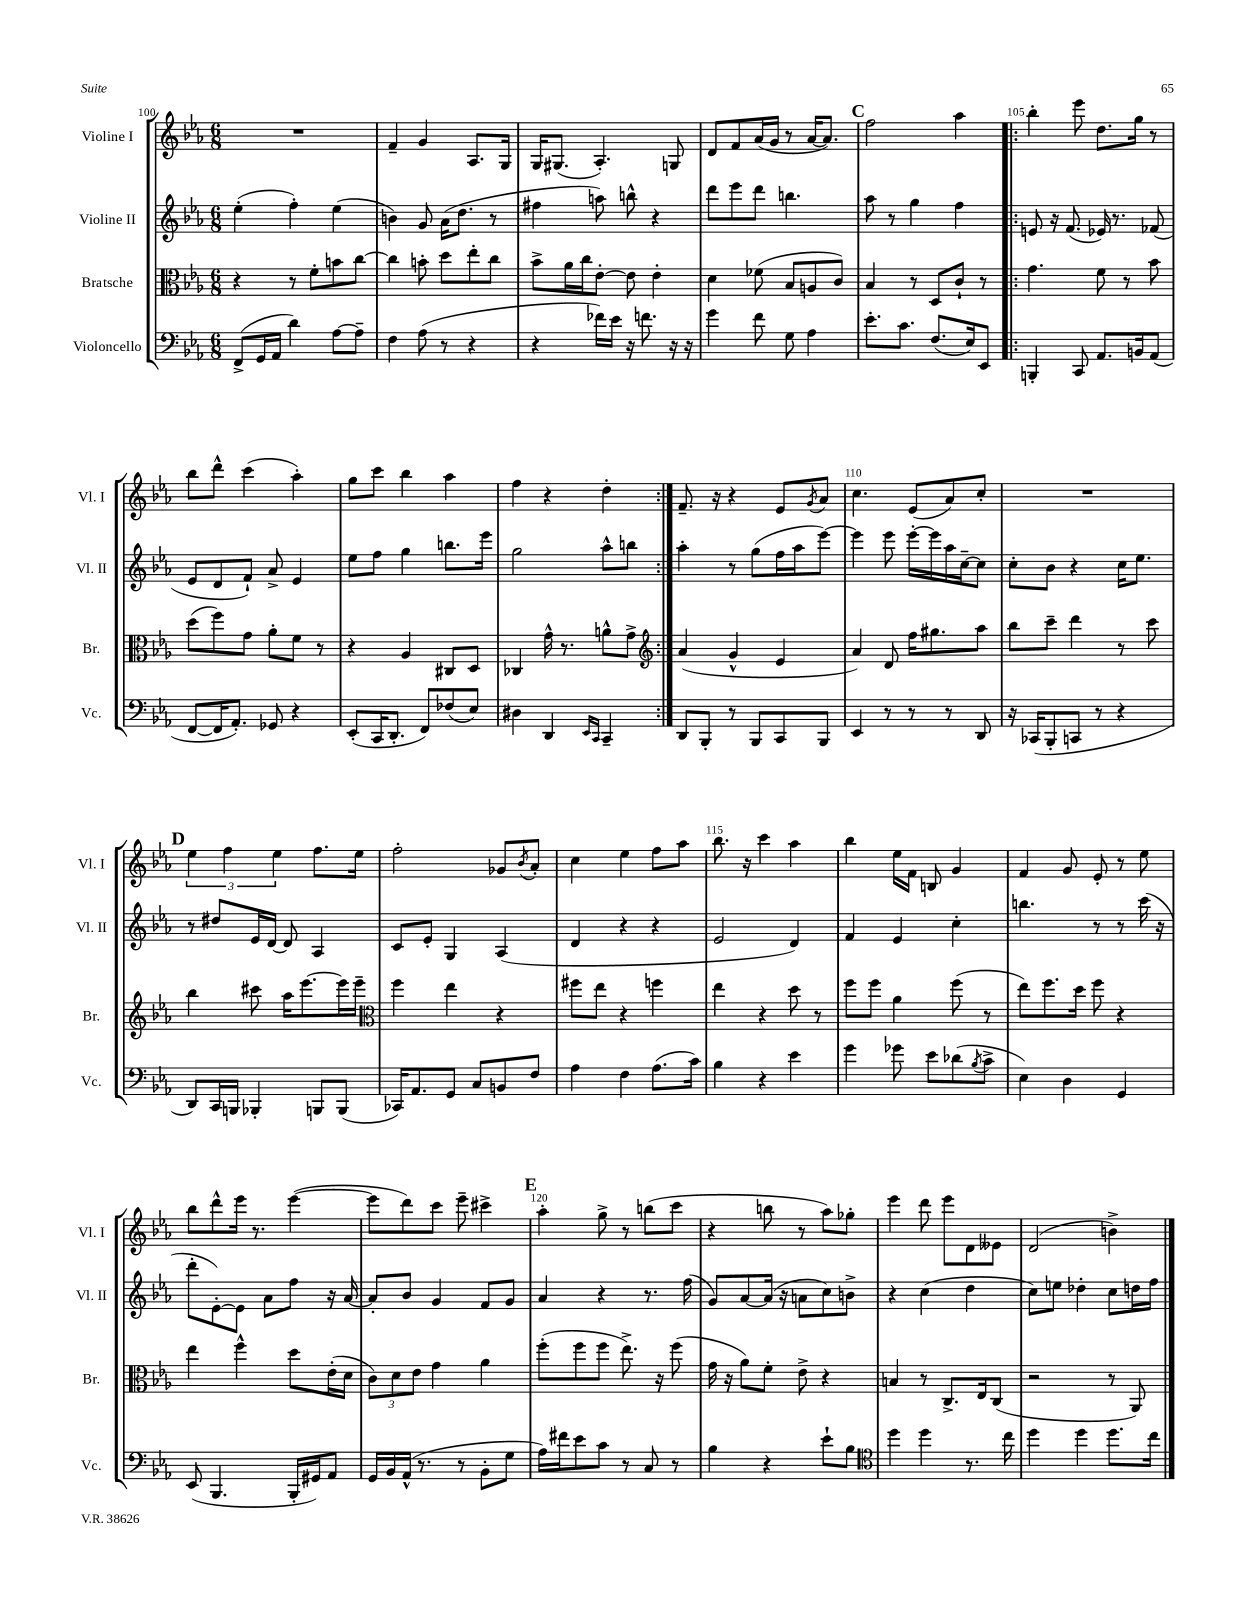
<<
\new StaffGroup <<
\new Staff = "s0" \with { instrumentName = "Violine I" shortInstrumentName = "Vl. I" } {
    \clef treble \key ees \major \numericTimeSignature \time 6/8
    R2. |
    f'4-- g'4 aes8. g16 |
    g16 gis8.( aes4.-.) g8 |
    d'8 f'8 aes'16( g'16 r8 aes'16~ aes'8.) |
    \mark \markup { \bold "C" } f''2 aes''4 |
    \repeat volta 2 { bes''4-. ees'''8 d''8. g''16 r8 |
    bes''8 d'''8-^ c'''4( aes''4-.) |
    g''8 c'''8 bes''4 aes''4 |
    f''4 r4 d''4-. | }
    f'8.-- r16 r4 ees'8 \acciaccatura { g'8 } aes'8 |
    c''4. ees'8( aes'8) c''8-. |
    R2. |
    \mark \markup { \bold "D" } \tuplet 3/2 { ees''4 f''4 ees''4 } f''8. ees''16 |
    f''2-. ges'8 \acciaccatura { bes'8 } aes'8-. |
    c''4 ees''4 f''8 aes''8 |
    bes''8. r16 c'''4 aes''4 |
    bes''4 ees''16 f'16 b8 g'4 |
    f'4 g'8 ees'8-. r8 ees''8 |
    bes''8 d'''8-^ ees'''16 r8. ees'''4~( |
    ees'''8 d'''8) c'''8 ees'''8-- cis'''4-> |
    \mark \markup { \bold "E" } aes''4-. g''8-> r8 b''8( c'''8 |
    r4 b''8 r8 aes''8) ges''8-. |
    ees'''4 d'''8 ees'''8 d'8 eeses'8 |
    d'2( b'4->) \bar "|." |
}
\new Staff = "s1" \with { instrumentName = "Violine II" shortInstrumentName = "Vl. II" } {
    \clef treble \key ees \major \numericTimeSignature \time 6/8
    ees''4-.( f''4-.) ees''4( |
    b'4) g'8 aes'16( d''8. r8 |
    fis''4 a''8) b''8-^ r4 |
    d'''8 ees'''8 d'''8 b''4. |
    \mark \markup { \bold "C" } aes''8 r8 g''4 f''4 |
    \repeat volta 2 { e'8 r16 f'8.( ees'16) r8. fes'8( |
    ees'8 d'8 f'8-!) aes'8-> ees'4 |
    ees''8 f''8 g''4 b''8. ees'''16 |
    g''2 aes''8-^ b''8 | }
    aes''4-. r8 g''8( f''16 aes''16 ees'''8~) |
    ees'''4 ees'''8 ees'''16~-. ees'''16 aes''16 c''16~-- c''8 |
    c''8-. bes'8 r4 c''16 ees''8. |
    \mark \markup { \bold "D" } r8 dis''8 ees'16 d'16~ d'8 aes4 |
    c'8 ees'8-. g4 aes4( |
    d'4 r4 r4 |
    ees'2 d'4) |
    f'4 ees'4 c''4-. |
    b''4. r8 r8 c'''16( r16 |
    d'''8-. ees'8~-.) ees'8 aes'8 f''8 r16 aes'16~ |
    aes'8-. bes'8 g'4 f'8 g'8 |
    \mark \markup { \bold "E" } aes'4 r4 r8. f''16( |
    g'8) aes'8~ aes'16( r16 a'8 c''8) b'8-> |
    r4 c''4( d''4 |
    c''8) e''8 des''4-. c''8 d''16 f''16 \bar "|." |
}
\new Staff = "s2" \with { instrumentName = "Bratsche" shortInstrumentName = "Br." } {
    \clef alto \key ees \major \numericTimeSignature \time 6/8
    r4 r8 f'8-. b'8 c''8~ |
    c''4 b'8-. d''8 ees''8-. c''8 |
    bes'8-> aes'16 c''16 ees'8~-. ees'8 ees'4-. |
    d'4 fes'8( bes8 a8 c'8) |
    \mark \markup { \bold "C" } bes4 r8 d8 c'8-! r8 |
    \repeat volta 2 { g'4. f'8 r8 bes'8 |
    d''8( f''8) g'8 aes'8-. f'8 r8 |
    r4 aes4 cis8 d8 |
    ces4 g'16-^ r8. a'8-^ g'8-> | }
    \clef treble aes'4( g'4-^ ees'4 |
    aes'4) d'8 f''16 gis''8. aes''8 |
    bes''8 c'''8-- d'''4 r8 c'''8 |
    \mark \markup { \bold "D" } bes''4 cis'''8 aes''16 ees'''8.~ ees'''16 ees'''16-- |
    \clef alto f''4 ees''4 r4 |
    fis''8 ees''8 r4 f''4 |
    ees''4 r4 d''8 r8 |
    f''8 f''8 aes'4 f''8( r8 |
    ees''8) f''8. d''16 f''8 r4 |
    ees''4 f''4-^ d''8 ees'16-.( d'16 |
    \tuplet 3/2 { c'8) d'8 ees'8 } g'4 aes'4 |
    \mark \markup { \bold "E" } f''8-.( f''8 f''8 ees''8.->) r16 f''8( |
    g'16 r16 aes'8) f'8-. ees'8-> r4 |
    b4 r8 c8.-> ees16 c8( |
    r2 r8 aes,8) \bar "|." |
}
\new Staff = "s3" \with { instrumentName = "Violoncello" shortInstrumentName = "Vc." } {
    \clef bass \key ees \major \numericTimeSignature \time 6/8
    f,8->( g,16 aes,16 d'4) aes8~ aes8-- |
    f4 aes8( r8 r4 |
    r4 fes'16) ees'16 r16 f'8. r16 r16 |
    g'4 f'8 g8 aes4 |
    \mark \markup { \bold "C" } ees'8.-. c'8. f8.( ees16) ees,8 |
    \repeat volta 2 { b,,4-. c,8 aes,8. b,16 aes,8( |
    f,8~ f,16 aes,8.-.) ges,8 r4 |
    ees,8-.( c,16 d,8.-. f,8) fes8( ees8) |
    dis4 d,4 \grace { ees,16 c,16 } c,4-- | }
    d,8 bes,,8-. r8 bes,,8 c,8 bes,,8 |
    ees,4 r8 r8 r8 d,8 |
    r16 ces,16( bes,,8-. c,8 r8 r4 |
    \mark \markup { \bold "D" } d,8) c,16 b,,16 bes,,4-. b,,8 b,,8( |
    ces,16) aes,8. g,8 c8 b,8 f8 |
    aes4 f4 aes8.( c'16) |
    bes4 r4 ees'4 |
    g'4 ges'8 ees'8 des'8( \acciaccatura { bes8 } c'8-> |
    ees4) d4 g,4 |
    ees,8( bes,,4. bes,,16-. gis,16) aes,8 |
    g,16 bes,16 aes,16-^( r8. r8 bes,8-. g8 |
    \mark \markup { \bold "E" } aes16) fis'16 ees'8 c'8 r8 c8 r8 |
    bes4 r4 ees'8-! bes8 |
    \clef tenor d''4 d''4 r8. c''16 |
    d''4 d''4 d''8. c''16 \bar "|." |
}
>>
>>
\layout { \context { \Score currentBarNumber = #100 \override BarNumber.break-visibility = ##(#f #t #t) barNumberVisibility = #(every-nth-bar-number-visible 5) } }
